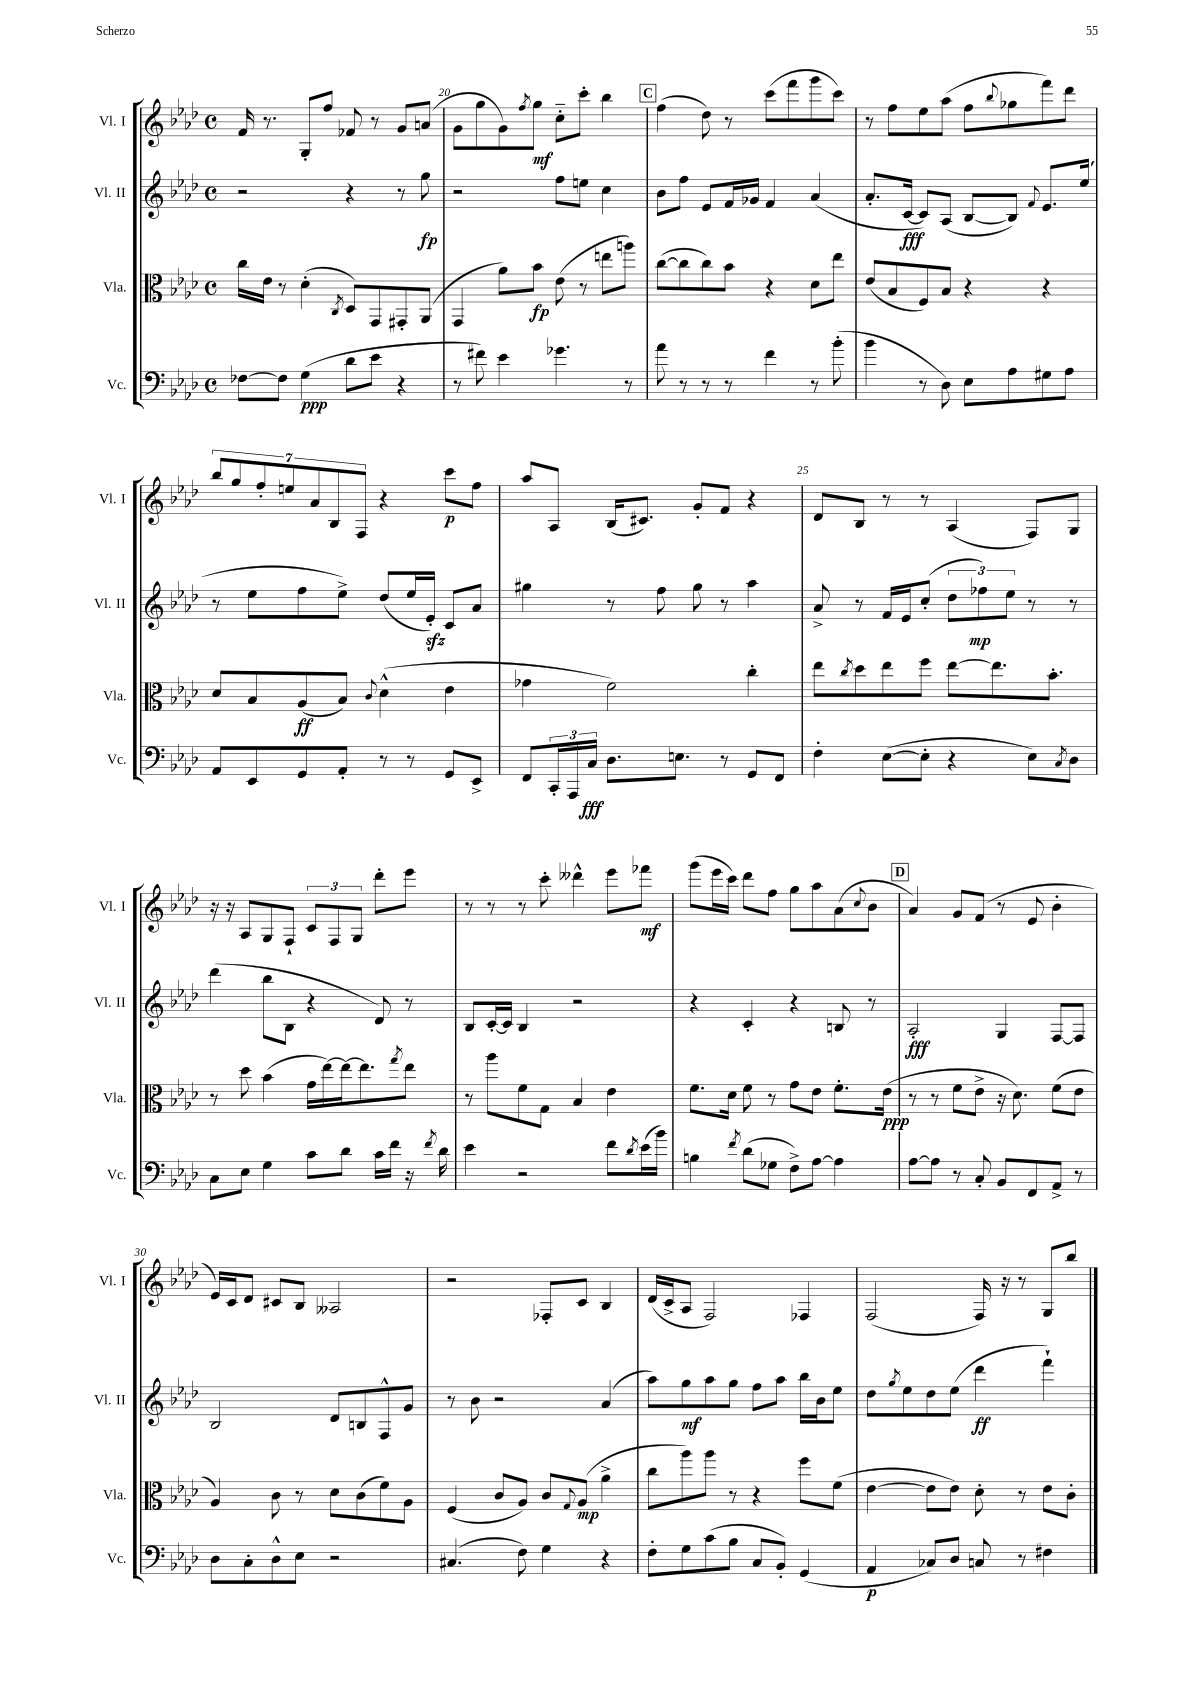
<<
\new StaffGroup <<
\new Staff = "s0" \with { instrumentName = "Vl. I" shortInstrumentName = "Vl. I" } {
    \clef treble \key aes \major \defaultTimeSignature \time 4/4
    f'16 r8. g8-. f''8 fes'8 r8 g'8 a'8( |
    g'8 g''8 g'8) \acciaccatura { f''8 } g''8\mf c''8-_ c'''8-. bes''4 |
    \mark \markup { \box "C" } f''4( des''8) r8 c'''8( f'''8 g'''8 c'''8) |
    r8 f''8 ees''8 aes''8( f''8 \appoggiatura { bes''8 } ges''8 f'''8) des'''8 |
    \tuplet 7/4 { bes''8 g''8 f''8-. e''8 aes'8 bes8 f8 } r4 c'''8\p f''8 |
    aes''8 aes8 bes16( cis'8.) g'8-. f'8 r4 |
    des'8 bes8 r8 r8 aes4( f8) g8 |
    r16 r16 aes8 g8 f8-! \tuplet 3/2 { c'8 f8 g8 } des'''8-. ees'''8 |
    r8 r8 r8 c'''8-. deses'''4-^ ees'''8 fes'''8\mf |
    g'''8( ees'''16 c'''16) des'''8 f''8 g''8 aes''8 aes'8( \appoggiatura { c''8 } bes'8 |
    \mark \markup { \box "D" } aes'4) g'8 f'8( r8 ees'8 bes'4-. |
    ees'16) c'16 des'8 cis'8 bes8 aeses2 |
    r2 fes8-. c'8 bes4 |
    des'16( c'16-> aes8 f2) fes4 |
    f2( f16) r16 r8 g8 bes''8 \bar "|." |
}
\new Staff = "s1" \with { instrumentName = "Vl. II" shortInstrumentName = "Vl. II" } {
    \clef treble \key aes \major \defaultTimeSignature \time 4/4
    r2 r4 r8 g''8\fp |
    r2 f''8 e''8 c''4 |
    \mark \markup { \box "C" } bes'8 f''8 ees'8 f'16 ges'16 f'4 aes'4( |
    aes'8.-. c'16~\fff c'8) aes8( bes8~ bes8) \appoggiatura { f'8 } ees'8. ees''16( |
    r8 ees''8 f''8 ees''8->) des''8( ees''16 ees'16-.\sfz) c'8 aes'8 |
    gis''4 r8 f''8 gis''8 r8 aes''4 |
    aes'8-> r8 f'16 ees'16 c''8-.( \tuplet 3/2 { des''8 fes''8\mp) ees''8 } r8 r8 |
    des'''4( bes''8 bes8 r4 des'8) r8 |
    bes8 c'16~-. c'16 bes4 r2 |
    r4 c'4-. r4 b8 r8 |
    \mark \markup { \box "D" } aes2-.\fff g4 f8~ f8 |
    bes2 des'8 b8 f8-^ g'8 |
    r8 bes'8 r2 aes'4( |
    aes''8) g''8\mf aes''8 g''8 f''8 aes''8 bes''16 bes'16 ees''8 |
    des''8 \acciaccatura { g''8 } ees''8 des''8 ees''8( des'''4\ff f'''4-!) \bar "|." |
}
\new Staff = "s2" \with { instrumentName = "Vla." shortInstrumentName = "Vla." } {
    \clef alto \key aes \major \defaultTimeSignature \time 4/4
    c''16 ees'16 r8 des'4-.( \acciaccatura { c8 } des8) g,8 gis,8-. aes,8( |
    g,4 aes'8) bes'8\fp ees'8( r8 e''8 a''8) |
    \mark \markup { \box "C" } c''8~( c''8 c''8) bes'8 r4 des'8 ees''8 |
    ees'8( bes8 f8) bes8 r4 r4 |
    des'8 bes8 aes8\ff( bes8) \appoggiatura { c'8 } des'4-^( ees'4 |
    ges'4 f'2) c''4-. |
    ees''8 \acciaccatura { c''8 } des''8 ees''8 f''8 ees''8~ ees''8. bes'8.-. |
    r8 des''8 bes'4( g'16 ees''16~) ees''16~ ees''8. \acciaccatura { g''8 } ees''8 |
    r8 aes''8 f'8 g8 bes4 ees'4 |
    f'8. des'16 f'8 r8 g'8 ees'8 f'8.-. ees'16\ppp( |
    \mark \markup { \box "D" } r8 r8 f'8 ees'8-> r16 des'8.) f'8( ees'8 |
    aes4) c'8 r8 des'8 c'8( f'8) aes8 |
    f4( c'8 aes8) c'8 \appoggiatura { g8 } aes8\mp( aes'4-> |
    c''8 aes''8) aes''8 r8 r4 f''8 f'8( |
    ees'4~ ees'8 ees'8) des'8-. r8 ees'8 c'8-. \bar "|." |
}
\new Staff = "s3" \with { instrumentName = "Vc." shortInstrumentName = "Vc." } {
    \clef bass \key aes \major \defaultTimeSignature \time 4/4
    fes8~ fes8 g4\ppp( des'8 ees'8 r4 |
    r8 fis'8) ees'4 ges'4. r8 |
    \mark \markup { \box "C" } aes'8 r8 r8 r8 f'4 r8 bes'8-.( |
    bes'4 r8 des8) ees8 aes8 gis8 aes8 |
    aes,8 ees,8 g,8 aes,8-. r8 r8 g,8 ees,8-> |
    f,8 \tuplet 3/2 { c,16-. aes,,16 c16\fff } des8. e8. r8 g,8 f,8 |
    f4-. ees8~( ees8-. r4 ees8) \acciaccatura { c8 } des8 |
    c8 ees8 g4 c'8 des'8 c'16 f'16 r16 \acciaccatura { f'8 } des'16 |
    ees'4 r2 f'8 \acciaccatura { des'8 } ees'16( bes'16) |
    b4 \acciaccatura { f'8 } des'8( ges8 f8->) aes8~ aes4 |
    \mark \markup { \box "D" } aes8~ aes8 r8 c8-. bes,8 f,8 aes,8-> r8 |
    des8 c8-. des8-^ ees8 r2 |
    cis4.( f8) g4 r4 |
    f8-. g8 c'8( bes8 c8 bes,8-.) g,4( |
    aes,4\p ces8) des8 c8 r8 fis4 \bar "|." |
}
>>
>>
\layout { \context { \Score currentBarNumber = #19 \override BarNumber.break-visibility = ##(#f #t #t) barNumberVisibility = #(every-nth-bar-number-visible 5) } }
